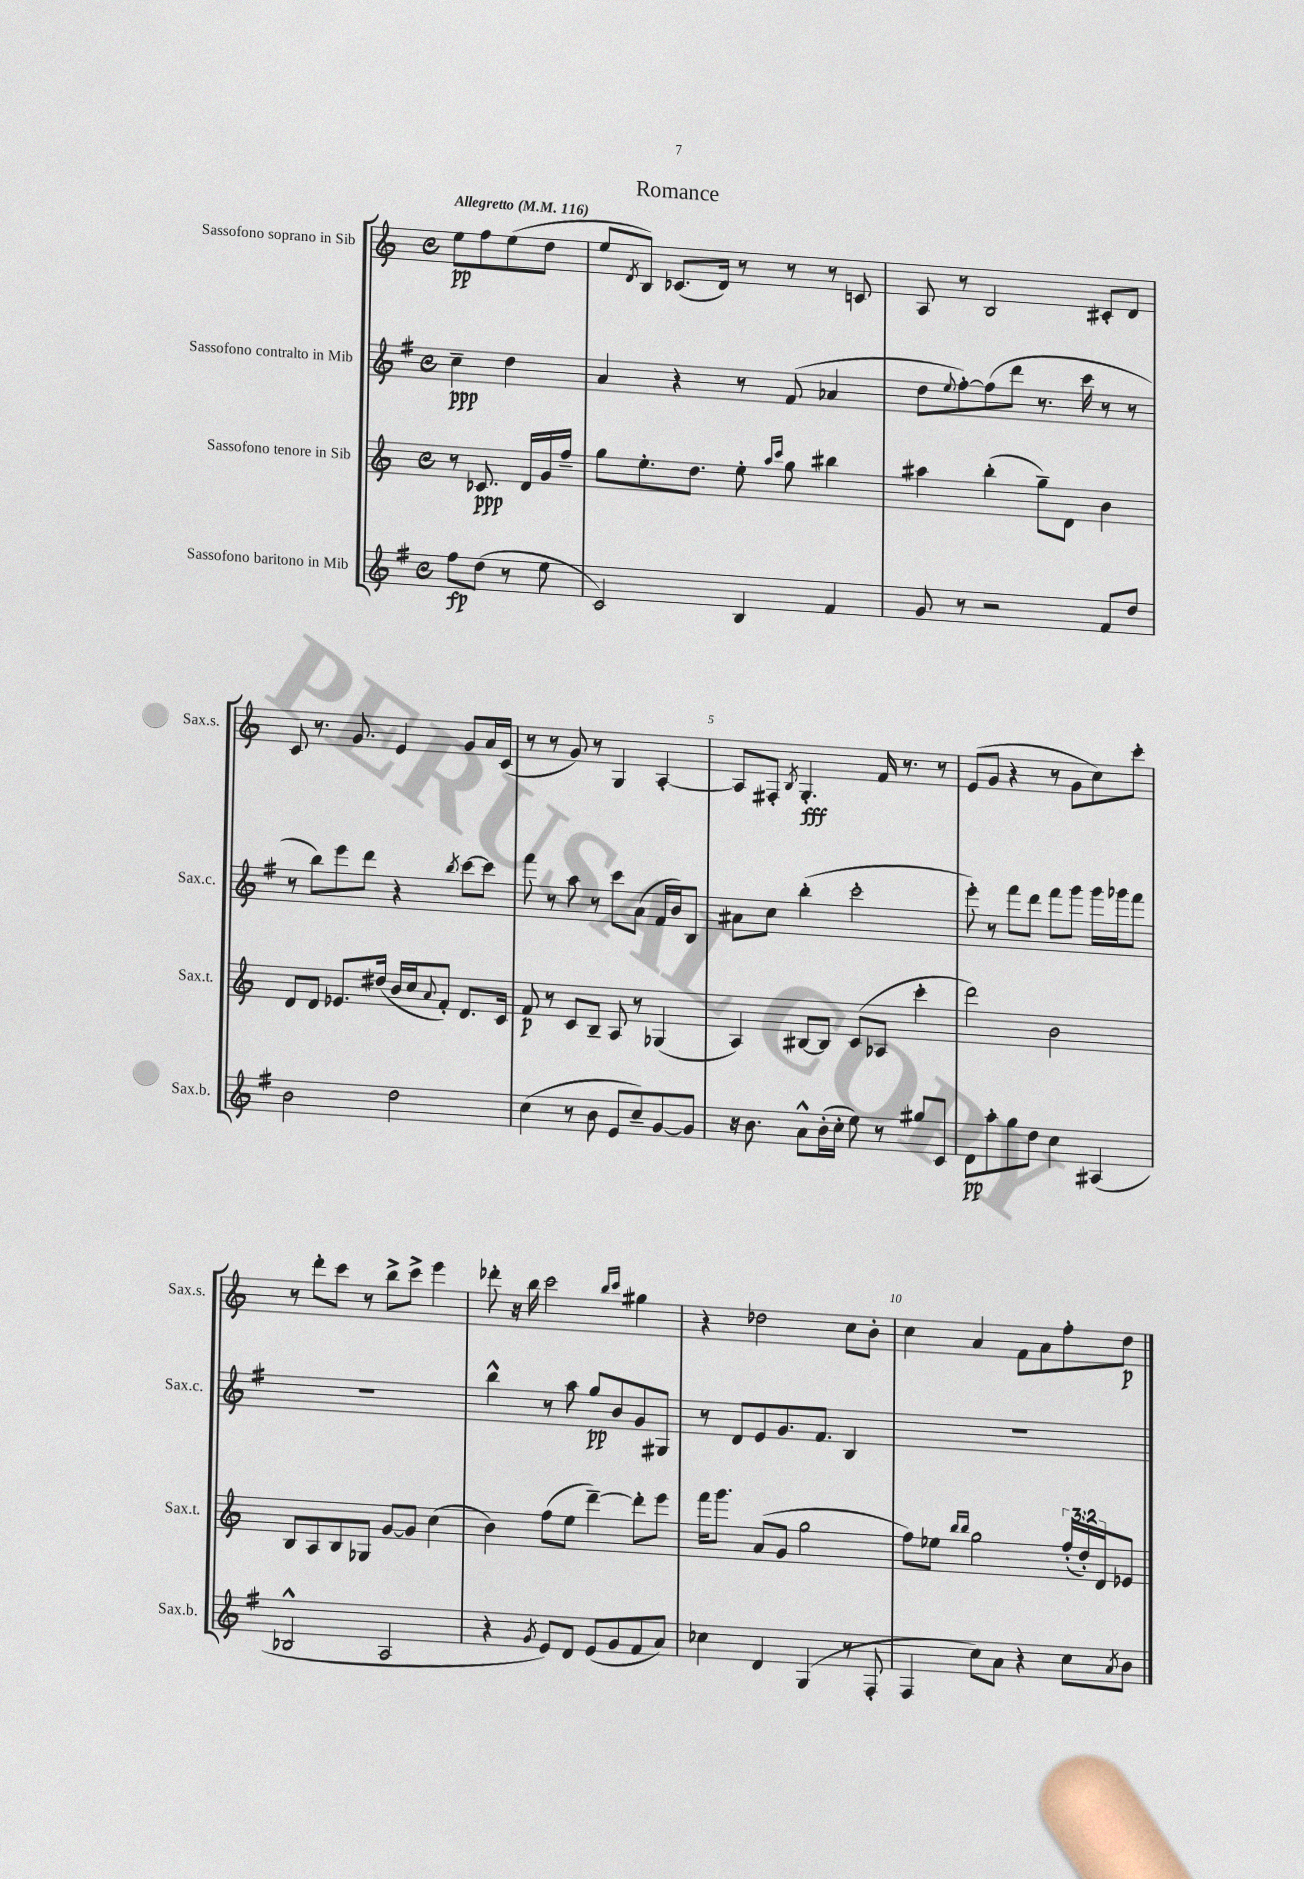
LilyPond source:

\header { title = "Romance" }
<<
\new StaffGroup <<
\new Staff = "s0" \with { instrumentName = "Sassofono soprano in Sib" shortInstrumentName = "Sax.s." } {
    \clef treble \key c \major \defaultTimeSignature \time 4/4 \partial 2 \tempo "Allegretto" 4 = 116
    e''8\pp f''8 e''8( d''8 |
    e''8 \acciaccatura { d'8 } b8) ces'8.( d'16) r8 r8 r8 c'8 |
    a8 r8 b2 cis'8-. d'8 |
    c'8 r8. g'8. e'4 g'8 a'16 c'16( |
    r8 r8 g'8) r8 g4 a4~-. |
    a8 fis8-. \acciaccatura { b8 } g4.-.\fff f'16 r8. r8 |
    e'8( g'8 r4 r8 g'8 c''8) c'''8-. |
    r8 d'''8-. c'''8 r8 b''8-> c'''8-> e'''4 |
    des'''8-. r16 b''16 c'''2 \grace { b''16 c'''16 } gis''4 |
    r4 des''2 c''8 b'8-. |
    c''4 a'4 f'8 a'8 f''8-. d''8\p \bar "|." |
}
\new Staff = "s1" \with { instrumentName = "Sassofono contralto in Mib" shortInstrumentName = "Sax.c." } {
    \clef treble \key g \major \defaultTimeSignature \time 4/4 \partial 2
    c''4--\ppp d''4 |
    a'4 r4 r8 fis'8( aes'4 |
    d''8 \appoggiatura { e''8 } fis''8~-.) fis''8( d'''8 r8. c'''16 r8 r8 |
    r8 b''8) e'''8 d'''8 r4 \acciaccatura { b''8 } c'''8~ c'''8 |
    fis'''8 r8 a''8 r8 c'''8 a'8( fis'16 b'16) b8 |
    ais'8 c''8 b''4-.( c'''2-. |
    e'''8-.) r8 fis'''8 d'''8 fis'''8 g'''8 g'''16 ges'''16 fis'''8 |
    R1 |
    b''4-^ r8 a''8 g''8\pp b'8 g'8 gis8 |
    r8 d'8 e'8 g'8. fis'8. b4 |
    R1 \bar "|." |
}
\new Staff = "s2" \with { instrumentName = "Sassofono tenore in Sib" shortInstrumentName = "Sax.t." } {
    \clef treble \key c \major \defaultTimeSignature \time 4/4 \override Staff.TupletNumber.text = #tuplet-number::calc-fraction-text \partial 2
    r8 ces'8.\ppp d'16 g'16 f''16-- |
    g''8 e''8.-. d''8. e''8-. \grace { a''16 c'''16 } g''8 bis''4 |
    ais''4 b''4-.( g''8--) d'8 b'4 |
    d'8 d'8 ees'8. dis''16( b'16 c''16 \appoggiatura { a'8 } f'8-.) d'8. c'16 |
    f'8\p r8 c'8 b8-- a8 r8 ges4( |
    a4) bis8~ bis8 c'8( aes8 c'''4-. |
    d'''2) b'2 |
    b8 a8 b8 ges8 g'8~ g'8 c''4( |
    b'4) f''8( e''8 d'''4~--) d'''8-. e'''8 |
    f'''16 g'''8. a'8( g'8 g''2 |
    f''8) ees''8 \grace { b''16 b''16 } g''2 \tuplet 3/2 { f''16-.( d''16-.) d'16 } ees'8 \bar "|." |
}
\new Staff = "s3" \with { instrumentName = "Sassofono baritono in Mib" shortInstrumentName = "Sax.b." } {
    \clef treble \key g \major \defaultTimeSignature \time 4/4 \partial 2
    fis''8\fp d''8( r8 e''8 |
    c'2) b4 fis'4 |
    g'8 r8 r2 fis'8 d''8 |
    b'2 d''2 |
    c''4( r8 b'8 e'8 c''8--) g'8~ g'8 |
    r16 b'8. a'8-^ b'16-.( c''16-. e''8) r8 gis''8 c'8 |
    d'8\pp a''8-. g''8 d''8 c''4 ais4( |
    bes2-^ a2 |
    r4 \acciaccatura { g'8 } e'8) d'8 e'8( g'8 fis'8 a'8) |
    ces''4 d'4 g4( r8 fis8-. |
    fis4 c''8) a'8 r4 c''8 \acciaccatura { a'8 } b'8 \bar "|." |
}
>>
>>
\layout { \context { \Score \override BarNumber.break-visibility = ##(#f #t #t) barNumberVisibility = #(every-nth-bar-number-visible 5) } }
